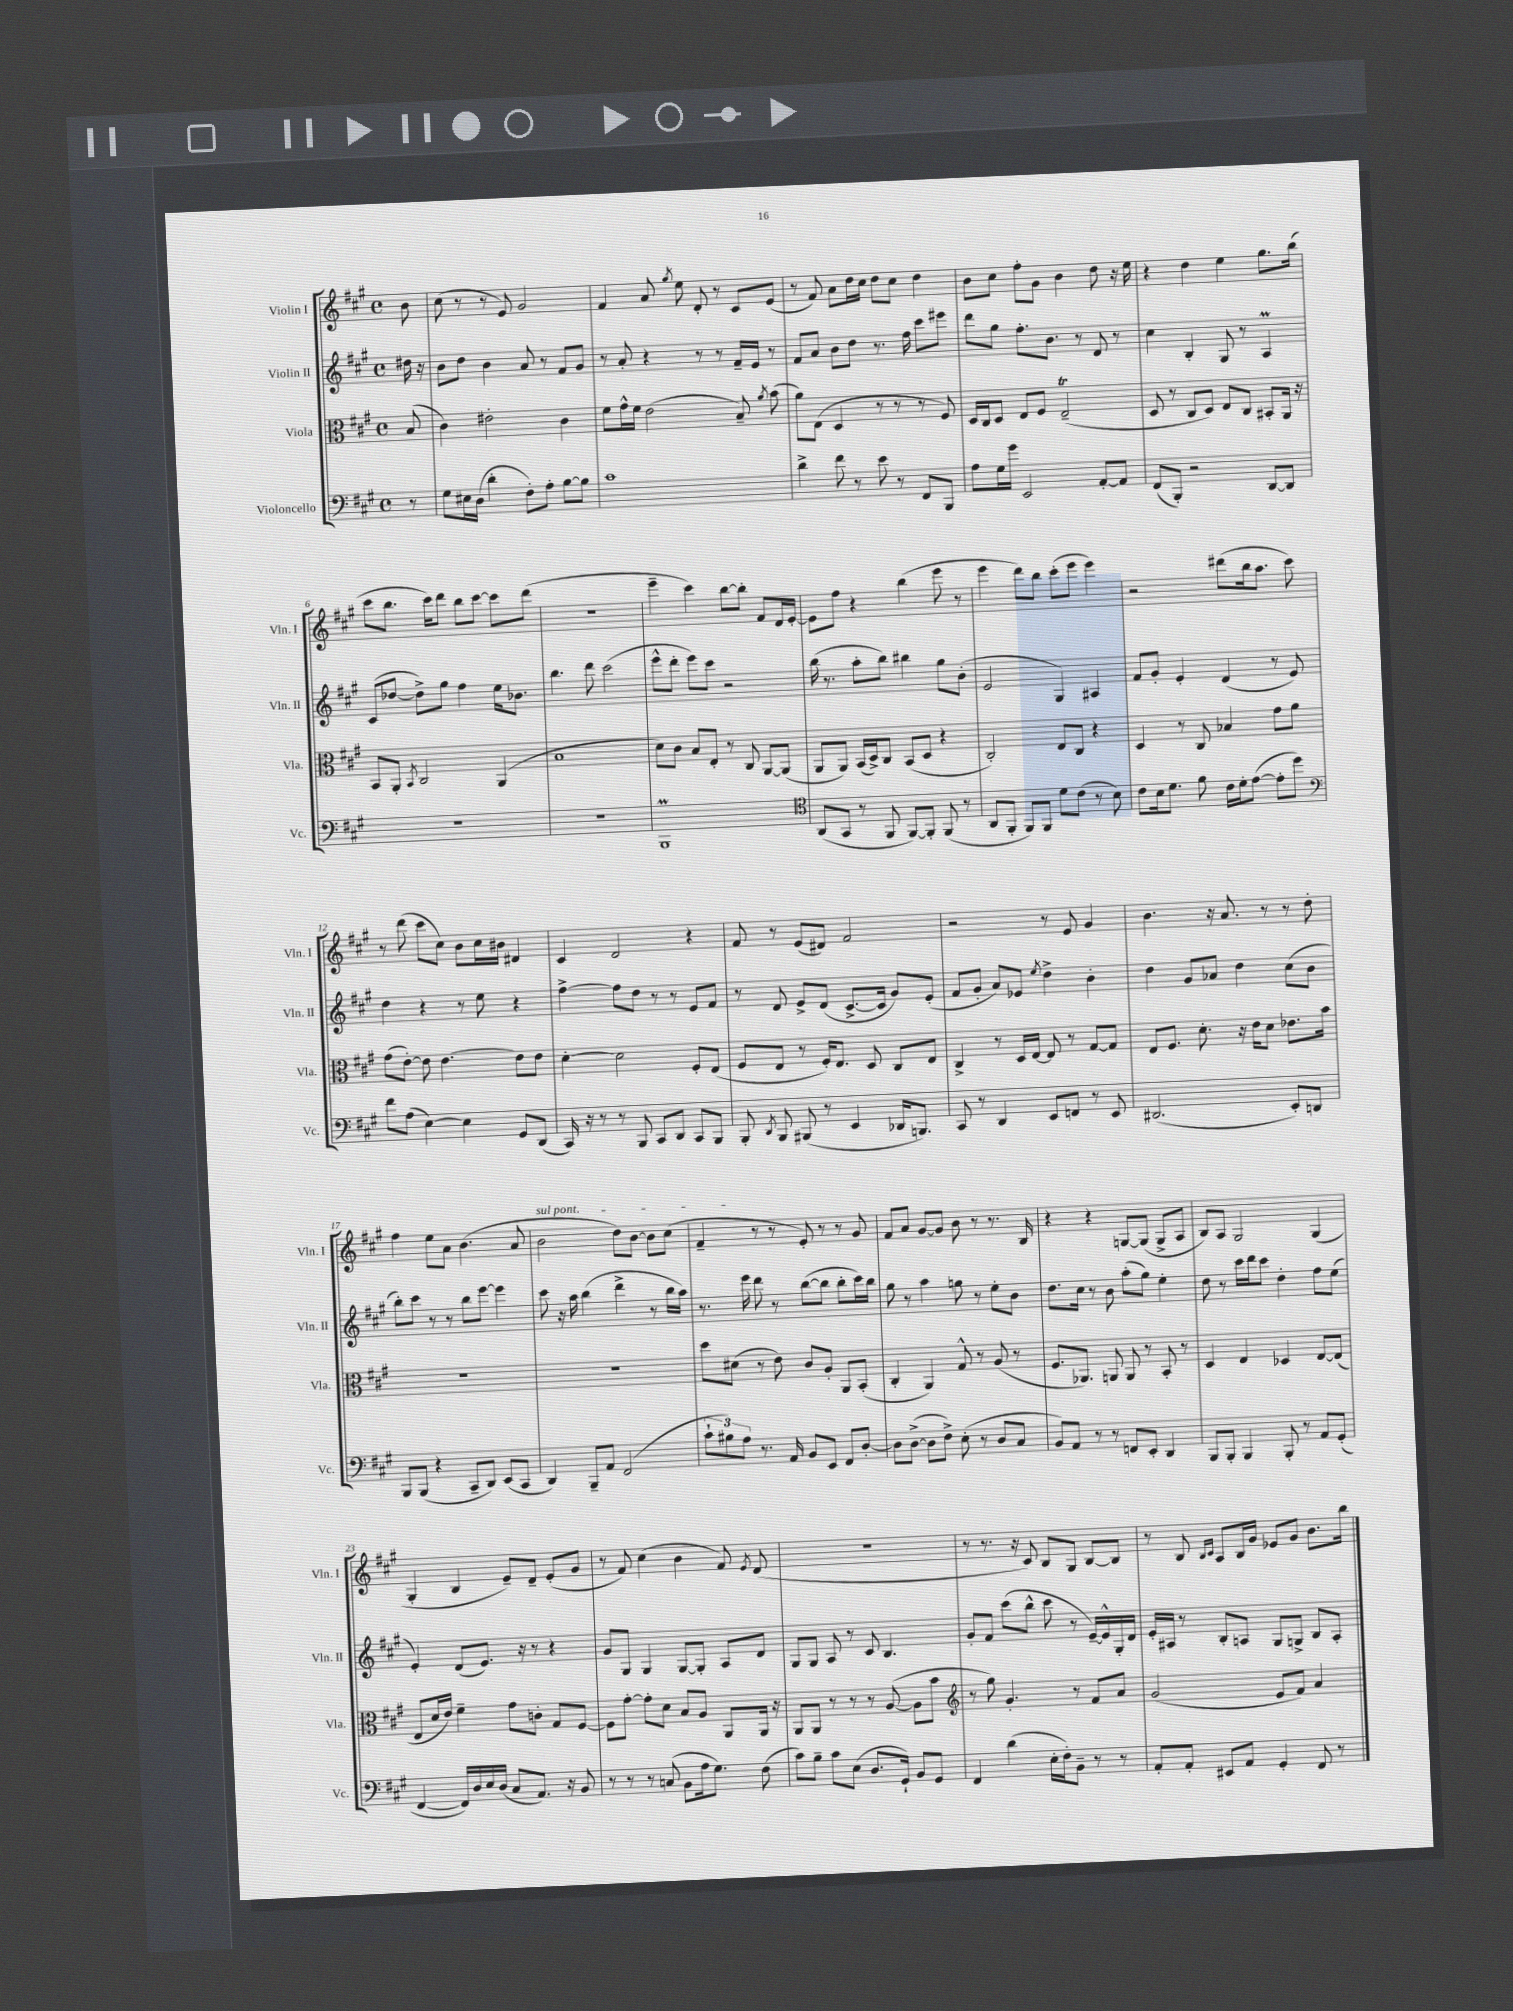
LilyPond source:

<<
\new StaffGroup <<
\new Staff = "s0" \with { instrumentName = "Violin I" shortInstrumentName = "Vln. I" } {
    \clef treble \key a \major \defaultTimeSignature \time 4/4 \partial 8
    \autoBeamOff b'8 |
    cis''8( r8 r8 e'8) gis'2 |
    fis'4 a'8 \acciaccatura { gis''8 } e''8 d'8-. r8 cis'8[ e'8]( |
    r8 fis'8) a'8[ d''16 cis''16] d''8[ cis''8] d''4 |
    b'8[ cis''8] fis''8[-. gis'8] b'4 d''8 r16 e''16 |
    r4 d''4 e''4 gis''8.[ b''16]( |
    cis'''8[ b''8.] cis'''16[) d'''8] b''8[ cis'''8]~ cis'''8[ d'''8]( |
    r1 |
    e'''4-- cis'''4) b''8[~ b''8]-. fis'8[ d'16 e'16]~-. |
    e'8[ fis''8] r4 b''4( e'''8 r8 |
    e'''4 d'''8[) b''8] cis'''8[-.( e'''8] e'''4) |
    r2 dis'''8[( b''16 a''8.] cis'''8) |
    r8 d'''8( cis'''8[ cis''8]) b'8[ cis''16 bis'16] dis'4 |
    cis'4 d'2 r4 |
    fis'8 r8 e'8[( dis'8]) fis'2 |
    r2 r8 e'8 gis'4 |
    b'4. r16 a'8. r8 r8 d''8-. |
    fis''4 e''8[ a'8] b'4.( a'8 |
    \once \override TextSpanner.bound-details.left.text = \markup { \italic "sul pont." } b'2\startTextSpan d''8[) b'8]~ b'8[ cis''8]( |
    fis'4--\stopTextSpan r8 r8 e'8-.) r8 r8 gis'8 |
    fis'8[ a'8] gis'8[~ gis'8] b'8 r8 r8. b16 |
    r4 r4 g8[~ g8]( g8[-> a8] |
    b8[) a8] gis2 gis4( |
    gis4-. b4 e'8[--) d'8]-- e'8[-.( gis'8] |
    r8 fis'8) cis''4( b'4 fis'8) \acciaccatura { e'8 } d'8( |
    R1 |
    r8 r8. r16 cis'8) b8[ gis8] b8[~ b8] |
    r8 b8 \grace { b16[ cis'16] } a8[ b16 gis'16] ees'8[ gis'8] b'8.[ b''16] \bar "|." |
}
\new Staff = "s1" \with { instrumentName = "Violin II" shortInstrumentName = "Vln. II" } {
    \clef treble \key a \major \defaultTimeSignature \time 4/4 \partial 8
    \autoBeamOff dis''16 r16 |
    b'8[ d''8] b'4 a'8 r8 fis'8[ gis'8] |
    r8 a'8-. r4 r8 r8 fis'16[-- e'16] r8 |
    fis'8[ a'8] b'8[ d''8] r8. fis''16 cis'''8[ eis'''8] |
    d'''8[ gis''8] fis''8.[-. b'8.] r8 d'8 r8 |
    cis''4 b4-. gis8 r8 a4\prall |
    cis'8[( des''8]~ des''8[->) gis''8] fis''4 e''16[ bes'8.] |
    b''4. d'''8 cis'''2( |
    e'''8[-^ d'''8]-. e'''8[) cis'''8] r2 |
    b''16( r8. a''8[-. b''8]) bis''4 gis''8[ b'8]-.( |
    e'2 gis4) ais4 |
    fis'8[ gis'8]-. e'4-. d'4( r8 e'8) |
    d''4 r4 r8 e''8 r4 |
    fis''4~-> fis''8[ d''8] r8 r8 e'8[ fis'8] |
    r8 d'8 e'8[-> d'8]( cis'8.[~-> cis'16] gis'8[) e'8]-.( |
    fis'8[ gis'8]-. a'8[) ees'8] \acciaccatura { e''8 } d''4-> b'4-. |
    d''4 gis'8[ aes'8] d''4 cis''8[( b'8] |
    b''8[-.) cis'''8] r8 r8 b''8[ e'''8]~ e'''4 |
    cis'''8 r16 a''16 b''4( d'''4-> r8 b''16[ a''16]) |
    r8. e'''16 d'''8 r8 b''8[~( b''8] b''8[-. cis'''16) b''16] |
    gis''8 r8 a''4 g''8 r8 e''8[-. b'8] |
    d''8.[ cis''16] r8 b'8 a''8[-.( gis''8]) e''4-. |
    d''8 r8 cis'''16[ d'''16 cis'''8] d''4-. fis''8[ e''8]( |
    e'4-.) d'8[( e'8.]) r16 r8 r4 |
    gis'8[ gis8] gis4 gis8[~ gis8]-. a8[ d'8] |
    gis8[ gis8] a8 r8 cis'8 b4. |
    gis'8[-. fis'8] cis'''8[( b''8]-^ cis'''8 r8 e'16[~--) e'16-^ gis16-. d'16] |
    e'16[-. ais16] r8 b8[-. a8] gis8[ g8]-> b8[ a8]-. \bar "|." |
}
\new Staff = "s2" \with { instrumentName = "Viola" shortInstrumentName = "Vla." } {
    \clef alto \key a \major \defaultTimeSignature \time 4/4 \partial 8
    \autoBeamOff b8( |
    cis'4) eis'2-. cis'4 |
    fis'8[ gis'16-^ fis'16] e'2( b8--) \acciaccatura { a'8 } b'8( |
    a'8[) e8]( d4 r8 r8 r8 fis8) |
    d16[ cis16 d8] e8[ fis8] e2--\trill( |
    d8 r8 cis8[ d8]) e8[ cis8] bis,8[-. a,16] r16 |
    b,8[ a,8]-. \acciaccatura { b,8 } cis2 a,4( |
    b1 |
    d'8[) cis'8] b8[ e8]-. r8 cis8 a,8[~ a,8]( |
    a,8[ a,8]) b,16[( d16->) cis8] b,8[( d8] r4 |
    cis2-.) e8[ cis8] r4 |
    d4 r8 cis8 bes4 gis'8[ a'8] |
    gis'8[( e'8]~-.) e'8 e'4.~ e'8[ e'8] |
    d'4~-. d'2 fis8[-. e8]( |
    fis8[ e8] r8 fis16[-.) e8.] d8 cis8[ e8] |
    cis4-> r8 d16[ e16]~ e8 r8 gis8[~ gis8] |
    e8[ fis8.] d'8.-. r16 e'16[ d'8] ees'8.[ b'16] |
    R1 |
    r1 |
    d''8[ dis'8]( r8 e'8) cis'8[ a8]-. a,8[ b,8]-.( |
    cis4-. a,4) gis8-^ r8 a8( r8 |
    fis8.[ aes,8.]) a,8 a,8 r8 b,8-. r8 |
    d4 e4 des4 e8[~ e8]( |
    e8[ d'16 e'16]) fis'4-- gis'8[ c'8]-. gis8[ fis8]~ |
    fis8[ gis'8]~-. gis'8[-. d'8] b8[ a8] a,8[ a,16] r16 |
    a,8[ a,8] r8 r8 r8 a8~( a8[ b'8] |
    \clef treble r8 gis''8) gis'4.-. r8 fis'8[ a'8] |
    gis'2( e'8[ fis'8]) a'4 \bar "|." |
}
\new Staff = "s3" \with { instrumentName = "Violoncello" shortInstrumentName = "Vc." } {
    \clef bass \key a \major \defaultTimeSignature \time 4/4 \partial 8
    \autoBeamOff r8 |
    gis8[ eis16 d16]( d'4-. fis8[-.) a8]-. b8[~ b8] |
    cis'1 |
    d'4-> fis'8 r8 e'8 r8 fis,8[ b,,8] |
    a8[ gis16 gis'16] e,2 a,8[~-. a,8] |
    fis,8[( b,,8]-.) r2 d,8[~ d,8] |
    R1 |
    R1 |
    b,,1\prall |
    \clef tenor a,8[( gis,8] r8 fis,8 fis,8[~) fis,8]-. fis,8( r8 |
    a,8[ fis,8]-. fis,8[) fis,8] d'8[ cis'8]( r8 b8) |
    cis'8[ b16 d'8.] fis'8 cis'16[ d'16-. e'8]~( e'8[-. d''8]) |
    \clef bass fis'8[ a8]( e4~) e4 gis,8[ d,8]( |
    cis,16) r16 r8 r8 b,,8 cis,8[ d,8] cis,8[ b,,8] |
    b,,8-. \acciaccatura { d,8 } b,,8 bis,,8( r8 e,4 des,16[ b,,8.]) |
    cis,8 r8 d,4 e,8[ f,8] r8 e,8 |
    dis,2.( e,8[-.) d,8] |
    b,,8[ b,,8]( r4 cis,8[-- d,8]) e,8[( cis,8] |
    d,4) b,,8[-- a,8] fis,2( |
    \tuplet 3/2 { cis'8[-! bis8) a8] } r8. a,16 b,8[ e,8] fis,8[ d8]~-. |
    d8[ d8]~->( d8[ fis8]->) e8-.( r8 d8[ cis8] |
    b,8[) a,8] r8 r8 f,8[ e,8]-. d,4 |
    b,,8[ b,,8]-. b,,4 b,,8-. r8 a,8[ gis,8]-.( |
    fis,4~ fis,16[) d16 e16 d16]( cis8[ a,8.]) r16 b,8 |
    r8 r8 r8 c8( b,8[ a16 gis8.]) fis8( |
    cis'8[) b8]-- cis'8[ e8]( d8.[ gis,16]-!) b,8[ gis,8] |
    fis,4 d'4( e16[-. fis16-.) b,8]-- r8 r8 |
    a,8[-. a,8]-. eis,8[ a,8] gis,4-. fis,8 r8 \bar "|." |
}
>>
>>
